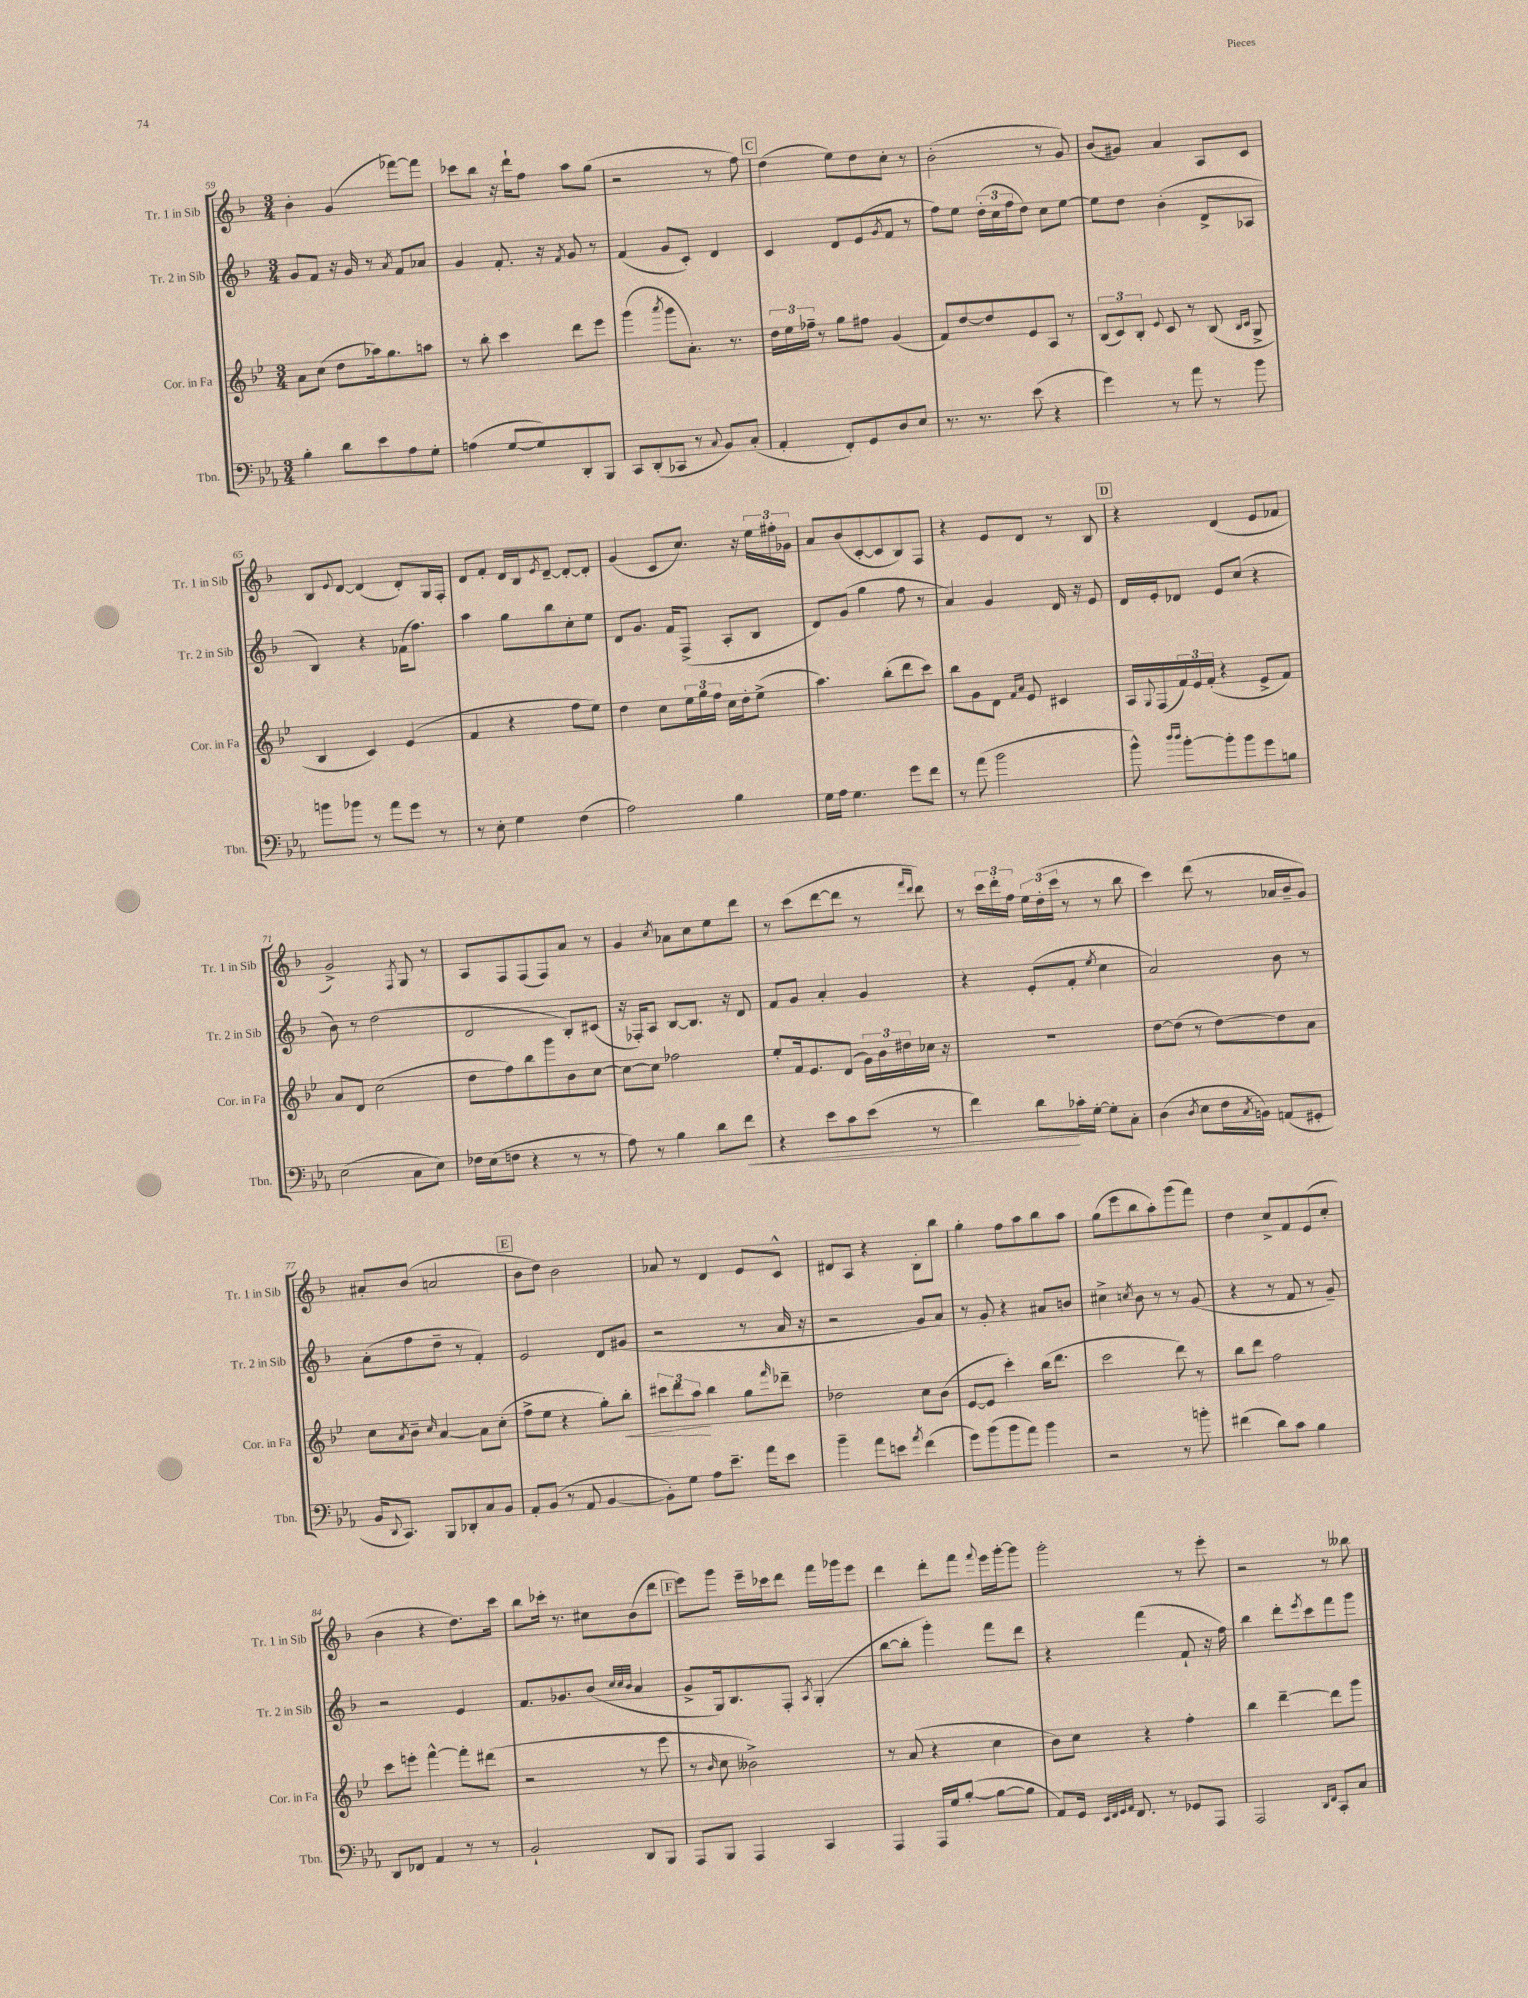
<<
\new StaffGroup <<
\new Staff = "s0" \with { instrumentName = "Tr. 1 in Sib" shortInstrumentName = "Tr. 1 in Sib" } {
    \clef treble \key f \major \numericTimeSignature \time 3/4
    bes'4-. g'4( fes'''8~) fes'''8 |
    ces'''8 bes''8 r16 d'''16-! f''8 a''8 g''8( |
    r2 r8 f''8) |
    \mark \markup { \box "C" } d''4( e''8) d''8 c''8-. r8 |
    bes'2-.( r8 g'8) |
    bes'8( gis'8) a'4 a8 c'8 |
    bes8 \appoggiatura { e'8 } d'8~ d'4( d'8-.) g16 f16-. |
    d'8 f'8-. d'16 bes16 \acciaccatura { e'8 } d'8~-- d'8~-. d'8-. |
    g'4( c'8 c''8.) r16 \tuplet 3/2 { e''16 fis''16-. ges'16 } |
    a'8 bes'8( c'8~-. c'8 bes8) f8 |
    r4 e'8 d'8 r8 bes8 |
    \mark \markup { \box "D" } r4 d'4( e'8 fes'8 |
    g'2->) \acciaccatura { f8 } g8 r8 |
    a8 f8 f8( f8) a'8 r8 |
    g'4 \acciaccatura { c''8 } aes'8 c''8 e''8 d'''8 |
    r8 c'''8( d'''8~ d'''8 r8 \grace { f'''16 d'''16 } d'''8) |
    r8 \tuplet 3/2 { c'''16 d'''16-. f''16 } \tuplet 3/2 { e''16 d''16-.( c'''16 } r8 r8 bes''8 |
    c'''4) d'''8( r8 aes'16 bes'16-- g'8) |
    ais'8-. bes'8( a'2 |
    \mark \markup { \box "E" } bes'8 d''8) bes'2 |
    aes'8 r8 d'4 e'8 c'8-^ |
    dis'8 a8 r4 bes8-. bes''8 |
    g''4-. f''8 a''8 bes''8 a''8 |
    g''8( e'''8 bes''8 a''8-.) g'''8( f'''8) |
    d''4 c''8-> f'8 e'8( c''8-. |
    bes'4 r4 d''8.) c'''16 |
    bes''8 ces'''16-. r8. cis''8 bes'8( d'''8 |
    \mark \markup { \box "F" } e'''8) g'''8 e'''16-- ces'''16 d'''8 f'''16 ges'''16 e'''8 |
    d'''4 d'''8-. f'''8 \appoggiatura { f'''8 } e'''16 g'''16~-. g'''8 |
    g'''2-. r8 e'''8-. |
    r2 r8 beses''8 \bar "|." |
}
\new Staff = "s1" \with { instrumentName = "Tr. 2 in Sib" shortInstrumentName = "Tr. 2 in Sib" } {
    \clef treble \key f \major \numericTimeSignature \time 3/4
    g'8 f'8 r16 g'16 r8 \acciaccatura { a'8 } f'8 aes'8 |
    g'4 f'8.-. r16 \acciaccatura { f'8 } g'8 r8 |
    f'4( g'8 c'8-.) d'4 |
    \mark \markup { \box "C" } c'4 d'8 e'8( \acciaccatura { g'8 } f'8 r8 |
    f''8) e''8 \tuplet 3/2 { d''16-.( c''16 f''16 } d''8) c''8 e''8~ |
    e''8 d''8 bes'4-.( d'8-> aes8 |
    bes4) r4 fes'16( f''8.) |
    a''4 g''8 bes''8 c''8-. e''8 |
    d'8 g'8. f'16 f8->( a8-. bes8 |
    d'8) g'8( g''4 f''8 r8 |
    a'4) g'4 d'16 r16 e'8 |
    \mark \markup { \box "D" } d'16 e'16-. des'8 e'8 c''8( r4 |
    bes'8) r8 d''2( |
    d'2 bes8-.) cis'8( |
    r16 fes16-.) a8 bes8~ bes8. r16 d'8 |
    f'8 g'8 a'4-. g'4 |
    r4 e'8-.( f'8-. \acciaccatura { e''8 } c''4 |
    a'2) bes'8 r8 |
    a'8-.( f''8 d''8-- r8 f'4-.) |
    \mark \markup { \box "E" } e'2 d'8 gis'8( |
    r2 r8 a'16 r16 |
    r2 g'8 a'8) |
    r8 g'8-. r4 ais'8 b'8 |
    cis''4-> \acciaccatura { c''8 } bes'8 r8 r8 g'8( |
    r4 r8 f'8 r8 g'8--) |
    r2 e'4 |
    f'8. ges'8. bes'8( \grace { c''32 c''32 bes'32 } a'4 |
    \mark \markup { \box "F" } g'8-> g16) bes8. f8-. \acciaccatura { a8 } g4-.( |
    bes''8~ bes''8-. g'''4-.) f'''8 d'''8 |
    r4 f'''4( f'8-! r16 f''16) |
    bes''4 d'''8-. \acciaccatura { e'''8 } c'''8 f'''8 g'''8 \bar "|." |
}
\new Staff = "s2" \with { instrumentName = "Cor. in Fa" shortInstrumentName = "Cor. in Fa" } {
    \clef treble \key bes \major \numericTimeSignature \time 3/4
    a'8 c''8( d''8 aes''16) g''8. a''8 |
    r8 bes''8-. c'''4 d'''8 ees'''8 |
    g'''4( \acciaccatura { a'''8 } g'''8 a'8.-.) r8. |
    \mark \markup { \box "C" } \tuplet 3/2 { d''16 ees''16 fes''16-- } r8 g''8 fis''8 g'4( |
    f'8) d''8~ d''8 ees'8 a8 r8 |
    \tuplet 3/2 { bes8( c'8) bes8-. } \appoggiatura { ees'8 } c'8 r8 bes8( \grace { bes16 c'16 } g8-> |
    bes4 c'4) ees'4( |
    f'4 r4 f''8 ees''8) |
    d''4 c''8 \tuplet 3/2 { ees''16 g''16 f''16 } c''16 d''16-. ees''8->( |
    a''4.) bes''8-.( d'''8 c'''8) |
    bes''8 g'8 d'8 \grace { f'16 a'16 } ees'8 cis'4 |
    \mark \markup { \box "D" } a16 \appoggiatura { g8 } f16( \tuplet 3/2 { f'16) ees'16 f'16-.( } r4 ees'8-> f'8) |
    a'8 d'8 c''2( |
    d''8 f''8) bes''8 g'''8 bes'8 c''8~ |
    c''8~ c''8 fes''2 |
    ees''8-. f'16 ees'8. d'8( \tuplet 3/2 { g'16) bes'16 dis''16 } ces''16 r16 |
    R2. |
    d''8~ d''8( r8 d''8~) d''8 a'8 |
    c''8 \acciaccatura { a'8 } bes'8-- \grace { c''16 } a'4~ a'8 c''8-.( |
    \mark \markup { \box "E" } f''8-> ees''8 r4 g''8-.) bes''8-.\< |
    \tuplet 3/2 { cis'''8 d'''8 a''8\! } bes''4 g''8 \grace { f'''16 } des'''8-- |
    des''2 c''8 bes'8( |
    ees'8~ ees'8 c'''4-.) bes''16( d'''8. |
    c'''2 d'''8) r8 |
    bes''8 d'''8 f''2 |
    c'''8 e'''8-. f'''4~-^ f'''8-. dis'''8( |
    r2 r8 ees'''8 |
    \mark \markup { \box "F" } r8 \grace { bes'16 } c''8 beses'2->) |
    r8 a'8( r4 c''4 |
    bes'8) c''8 r4 f''4-. |
    bes''4 d'''4~-- d'''8 g'''8 \bar "|." |
}
\new Staff = "s3" \with { instrumentName = "Tbn." shortInstrumentName = "Tbn." } {
    \clef bass \key ees \major \numericTimeSignature \time 3/4
    bes4-. d'8 ees'8 aes8 g8-. |
    a4( g8~ g8) d,8-. bes,,8 |
    c,8 d,8-.( ces,8 r8 \appoggiatura { c8 } bes,8) c8-.( |
    \mark \markup { \box "C" } aes,4-. f,8-.) g,8 d8 ees8 |
    r8. r8. ees'8( r4 |
    g'4) r8 aes'8 r8 bes'8 |
    b'8 bes'8 r8 aes'8 g'8 r8 |
    r8 ees8-. g4 f4( |
    aes2) bes4 |
    g16 aes16 g4. g'8 f'8 |
    r8 aes'8( bes'2 |
    \mark \markup { \box "D" } bes'8-^) \grace { d''16 d''16 } bes'8~-. bes'8-. bes'8 g'8 b8 |
    ees2( c8 ees8) |
    fes16 ees16( f8 r4 r8 r8 |
    aes8) r8 bes4 d'8 f'8\< |
    r4 ees'8 c'8 ees'8( r8 |
    f'4) d'8\! ces'16-. g16~-. g8-. c8-. |
    d4( \acciaccatura { d8 } ees8 f16 \acciaccatura { c8 } b,16) a,8( gis,8-. |
    bes,16 \appoggiatura { d,8 } c,8.) bes,,8 des,8-. c8 bes,8 |
    \mark \markup { \box "E" } aes,8-. bes,8( r8 aes,8 bes,4~ |
    bes,8-.) g8 aes8 ees'8.-- aes'16 ees'8 |
    bes'4-- aes'8 e'8 \acciaccatura { aes'8 } f'4( |
    g'8) bes'8( bes'8 aes'8) bes'4 |
    r2 r8 b'8-. |
    fis'4( d'8) c'8 bes4 |
    d,8 fes,8 aes,4 r8 r8 |
    bes,2-! d,8 bes,,8 |
    \mark \markup { \box "F" } aes,,8 bes,,8 aes,,4 c,4 |
    aes,,4 aes,,16 g16 bes8~-.( bes8~ bes8 |
    aes,8) g,16 \grace { ees,32 f,32 g,32 aes,32 } f,8. r8 ges,8 aes,,8 |
    aes,,2 \grace { d,16 f,16 } c,8-. c8 \bar "|." |
}
>>
>>
\layout { \context { \Score currentBarNumber = #59 } }
